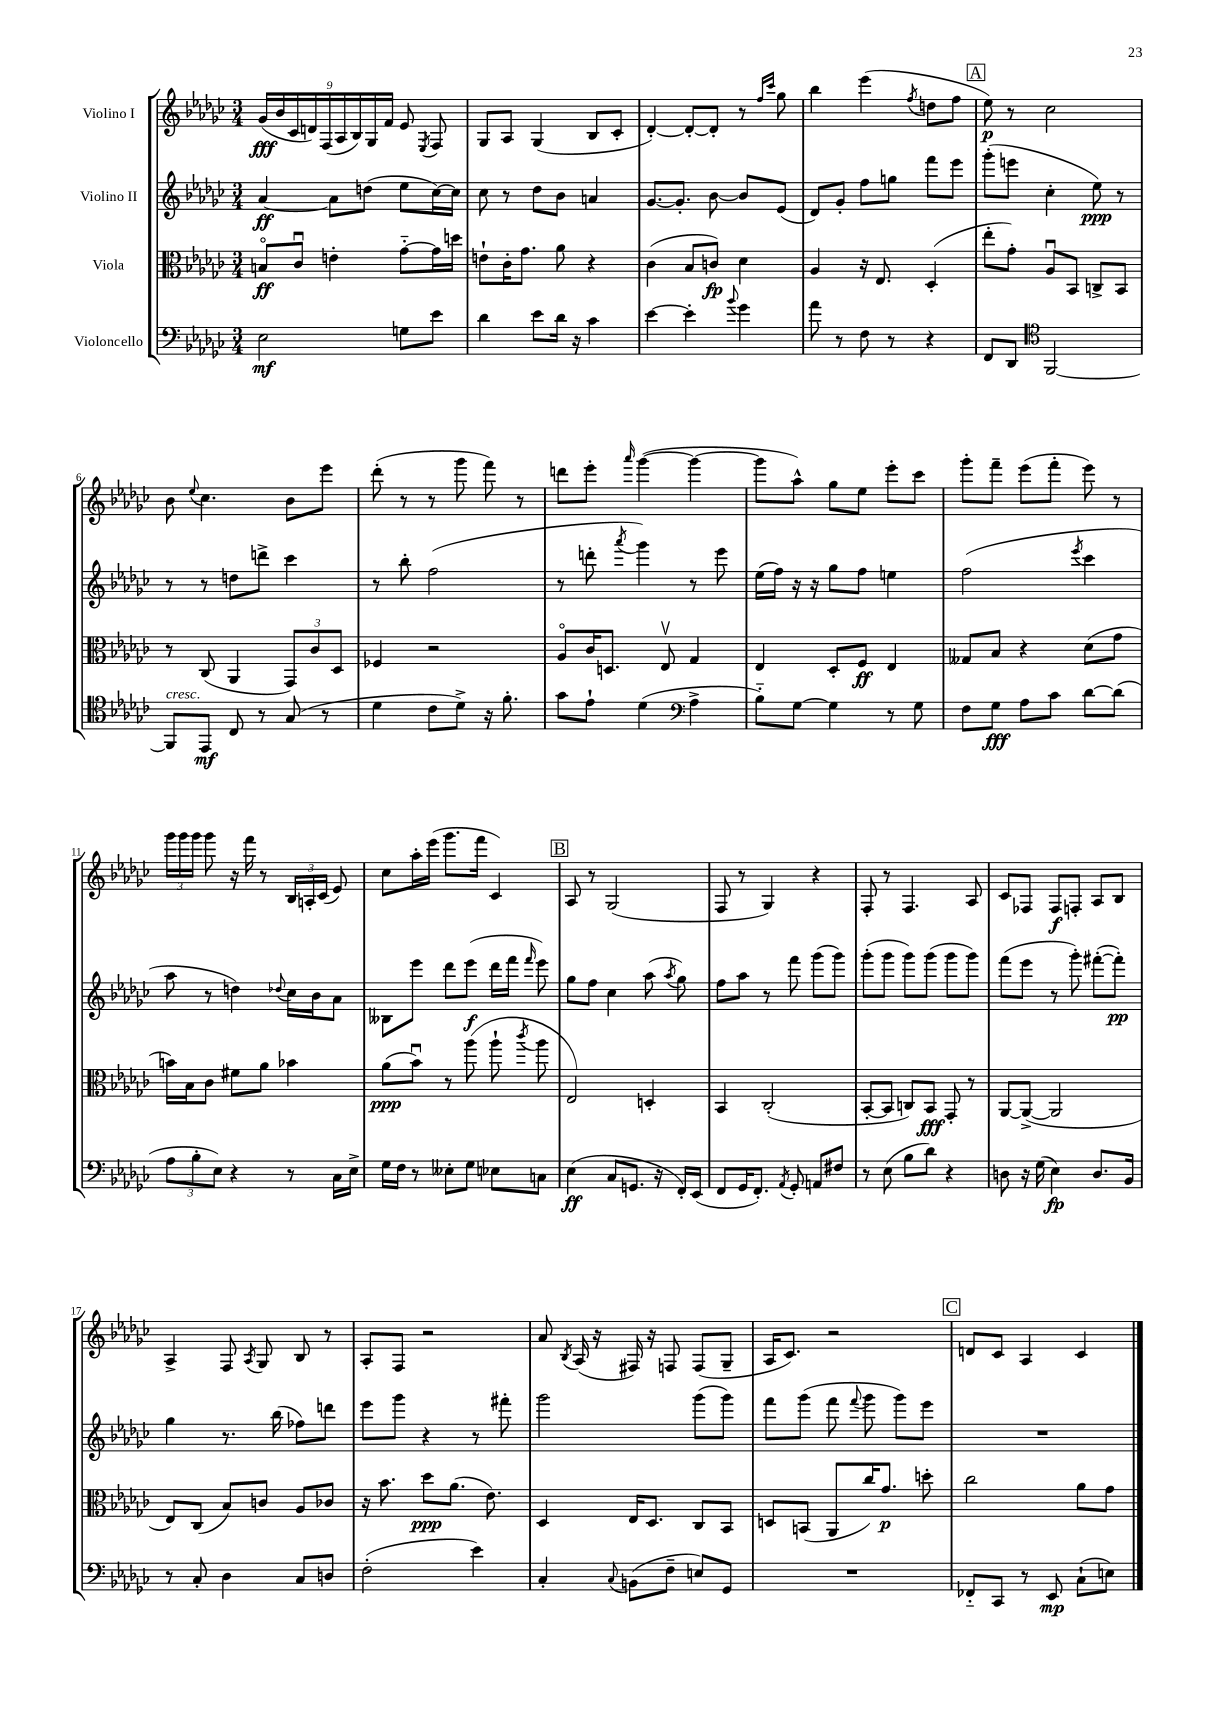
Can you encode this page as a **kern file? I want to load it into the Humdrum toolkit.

**kern	**dynam	**kern	**dynam	**kern	**dynam	**kern	**dynam
*part4	*part4	*part3	*part3	*part2	*part2	*part1	*part1
*staff4	*staff4	*staff3	*staff3	*staff2	*staff2	*staff1	*staff1
*I"Violoncello	*	*I"Viola	*	*I"Violino II	*	*I"Violino I	*
*clefF4	*	*clefC3	*	*clefG2	*	*clefG2	*
*k[b-e-a-d-g-c-]	*	*k[b-e-a-d-g-c-]	*	*k[b-e-a-d-g-c-]	*	*k[b-e-a-d-g-c-]	*
*M3/4	*	*M3/4	*	*M3/4	*	*M3/4	*
=1	=1	=1	=1	=1	=1	=1	=1
2E-\	mf	8Bn/L	ff	[4a-/	ff	(18g-/LL	fff
.	.	.	.	.	.	18b-/	.
.	.	.	.	.	.	18c-/	.
.	.	8c-u/J	.	.	.	.	.
.	.	.	.	.	.	18dn/)	.
.	.	.	.	.	.	(18F/	.
.	.	4en'\	.	8a-\L]	.	.	.
.	.	.	.	.	.	18A-/	.
.	.	.	.	.	.	18B-/)	.
.	.	.	.	(8ddn\J	.	.	.
.	.	.	.	.	.	18G-/	.
.	.	.	.	.	.	18f/JJ	.
8Gn\L	.	[8g-\L	.	8ee-\L	.	8e-/	.
.	.	.	.	.	.	8qE-/	.
8e-\J	.	16g-\L]	.	[16cc-\L)	.	8F/	.
.	.	16ddn\JJ	.	16cc-\JJ]	.	.	.
=2	=2	=2	=2	=2	=2	=2	=2
4d-\	.	8en`\L	.	8cc-\	.	8G-/L	.
.	.	16c-'\K	.	8r	.	8A-/J	.
.	.	8.g-\J	.	.	.	.	.
8e-\L	.	.	.	8dd-\L	.	(4G-/	.
16d-\Jk	.	8a-\	.	8b-\J	.	.	.
16r	.	.	.	.	.	.	.
4c-\	.	4r	.	4an/	.	8B-/L	.
.	.	.	.	.	.	8c-'/J	.
=3	=3	=3	=3	=3	=3	=3	=3
[4e-\	.	(4c-\	.	[8.g-/L	.	[4d-'/)	.
.	.	.	.	8.g-'/J]	.	.	.
4e-'\]	.	8B-/L	.	.	.	8d-'/L_	.
.	.	8cn/J)	fp	[8b-\	.	8d-'/J]	.
8qqb-/	.	.	.	.	.	.	.
4g-\	.	4d-\	.	8b-/L]	.	8r	.
.	.	.	.	.	.	16qqff/LL	.
.	.	.	.	.	.	16qqccc-/JJ	.
.	.	.	.	(8e-/J	.	8gg-\	.
=4	=4	=4	=4	=4	=4	=4	=4
8a-\	.	4A-/	.	8d-/L)	.	4bb-\	.
8r	.	.	.	8g-'/J	.	.	.
8F\	.	16r	.	8ff\L	.	(4eee-\	.
.	.	8.E-/	.	.	.	.	.
8r	.	.	.	8ggn\J	.	.	.
.	.	.	.	.	.	8qff/	.
4r	.	(4D-'/	.	8fff\L	.	8ddn\L	.
.	.	.	.	8eee-\J	.	8ff\J	.
!!LO:REH:place=s1:t=A
=5	=5	=5	=5	=5	=5	=5	=5
8FF/L	.	8ee-'\L	.	(8ggg-'\L	.	8ee-\)	p
8DD-/J	.	8g-'\J)	.	8eeen\J	.	8r	.
*clefC4	*	*	*	*	*	*	*
[2FF/	.	8A-u/L	.	4cc-'\	.	2cc-\	.
.	.	8BB-/J	.	.	.	.	.
.	.	8Cn^/L	.	8ee-\)	ppp	.	.
.	.	8BB-/J	.	8r	.	.	.
!!LO:LB:g=z
=6	=6	=6	=6	=6	=6	=6	=6
!LO:TX:a:i:t=cresc.	!	!	!	!	!	!	!
8FF/L]	.	8r	.	8r	.	8b-\	.
.	.	.	.	.	.	8qqee-/	.
8EE-/J	mf	(8C-/	.	8r	.	4.cc-\	.
8C-/	.	4AA-/	.	8ddn\L	.	.	.
8r	.	.	.	8dddn^\J	.	.	.
(8G-/	.	12GG-/L)	.	4ccc-\	.	8b-\L	.
.	.	12c-/	.	.	.	.	.
8r	.	.	.	.	.	8eee-\J	.
.	.	12D-/J	.	.	.	.	.
=7	=7	=7	=7	=7	=7	=7	=7
4d-\	.	4F-X/	.	8r	.	(8ddd-'\	.
.	.	.	.	8bb-'\	.	8r	.
8c-\L	.	2r	.	(2ff\	.	8r	.
8d-^\J)	.	.	.	.	.	8ggg-\	.
16r	.	.	.	.	.	8fff\)	.
8.f'\	.	.	.	.	.	.	.
.	.	.	.	.	.	8r	.
=8	=8	=8	=8	=8	=8	=8	=8
8g-\L	.	8A-/L	.	8r	.	8dddn\L	.
8e-`\J	.	16c-/K	.	8dddn'\	.	8eee-'\J	.
.	.	8.Dn/J	.	.	.	.	.
.	.	.	.	8qaaa-/	.	16qqaaa-/	.
(4d-\	.	.	.	4ggg-\)	.	([4ggg-\	.
.	.	8E-v/	.	.	.	.	.
*clefF4	*	*	*	*	*	*	*
4A-^\	.	4G-/	.	8r	.	4ggg-\_	.
.	.	.	.	8eee-\	.	.	.
=9	=9	=9	=9	=9	=9	=9	=9
8B-\L)	.	4E-/	.	(16ee-\LL	.	8ggg-\L]	.
.	.	.	.	16ff\JJ)	.	.	.
[8G-\J	.	.	.	16r	.	8aa-^^\J)	.
.	.	.	.	16r	.	.	.
4G-\]	.	8D-'/L	.	8gg-\L	.	8gg-\L	.
.	.	8F/J	ff	8ff\J	.	8ee-\J	.
8r	.	4E-/	.	4een\	.	8eee-'\L	.
8G-\	.	.	.	.	.	8ccc-\J	.
=10	=10	=10	=10	=10	=10	=10	=10
8F\L	.	8G--X/L	.	(2ff\	.	8ggg-'\L	.
8G-\J	fff	8B-/J	.	.	.	8fff~\J	.
8A-\L	.	4r	.	.	.	(8eee-\L	.
8c-\J	.	.	.	.	.	8fff'\J	.
.	.	.	.	8qeee-/	.	.	.
[8d-\L	.	(8d-\L	.	4ccc-\	.	8eee-\)	.
(8d-\J]	.	8g-\J	.	.	.	8r	.
!!LO:LB:g=z
=11	=11	=11	=11	=11	=11	=11	=11
12A-\L	.	16bn\LL)	.	8aa-\	.	24ggg-\LL	.
.	.	.	.	.	.	24ggg-\	.
.	.	16B-\J	.	.	.	.	.
12B-'\	.	.	.	.	.	24ggg-\JJ	.
.	.	8c-\J	.	8r	.	8ggg-\	.
12E-\J)	.	.	.	.	.	.	.
4r	.	8f#X\L	.	4ddn\)	.	16r	.
.	.	.	.	.	.	16fff\	.
.	.	8a-\J	.	.	.	8r	.
.	.	.	.	8qqdd-X/	.	.	.
8r	.	4b-X\	.	16cc-\LL	.	24B-/LL	.
.	.	.	.	.	.	24An'/	.
.	.	.	.	16b-\J	.	.	.
.	.	.	.	.	.	(24c-/JJ	.
16C-\LL	.	.	.	8a-\J	.	8e-/)	.
16E-^\JJ	.	.	.	.	.	.	.
=12	=12	=12	=12	=12	=12	=12	=12
16G-\LL	.	(8a-\L	ppp	8B--X\L	.	8cc-\L	.
16F\JJ	.	.	.	.	.	.	.
8r	.	8b-u\J)	.	8eee-\J	.	16aa-'\L	.
.	.	.	.	.	.	(16eee-\JJ	.
8E--X'\L	.	8r	.	8ddd-\L	.	8.ggg-\L	.
8G-\J	.	(8aa-\	.	(8eee-\J	f	.	.
.	.	.	.	.	.	16fff\Jk	.
8E-X\L	.	8aa-`\	.	16ddd-\LL	.	4c-/)	.
.	.	.	.	16fff\JJ	.	.	.
.	.	8qccc-/	.	16qqfff/	.	.	.
8Cn\J	.	8aa-\	.	8eee-\)	.	.	.
!!LO:REH:place=s1:t=B
=13	=13	=13	=13	=13	=13	=13	=13
(4E-\	ff	2E-/)	.	8gg-\L	.	8A-/	.
.	.	.	.	8ff\J	.	8r	.
8C-/L	.	.	.	4cc-\	.	(2G-/	.
8.GGn/J	.	.	.	.	.	.	.
.	.	4Dn'/	.	(8aa-\	.	.	.
16r	.	.	.	.	.	.	.
.	.	.	.	8qaa-/	.	.	.
16FF'/LL)	.	.	.	8gg-\)	.	.	.
(16EE-/JJ	.	.	.	.	.	.	.
=14	=14	=14	=14	=14	=14	=14	=14
8FF/L	.	4BB-/	.	8ff\L	.	8F/	.
16GG-/K	.	.	.	8aa-\J	.	8r	.
8.FF'/J)	.	.	.	.	.	.	.
.	.	(2C-'/	.	8r	.	4G-/)	.
8qAA-/	.	.	.	.	.	.	.
8GG-'/	.	.	.	8fff\	.	.	.
8AAn/L	.	.	.	(8ggg-\L	.	4r	.
8F#X/J	.	.	.	8ggg-\J)	.	.	.
=15	=15	=15	=15	=15	=15	=15	=15
8r	.	[8BB-'/L	.	(8ggg-'\L	.	8F'/	.
(8E-\	.	8BB-/J]	.	8ggg-\J	.	8r	.
8B-\L	.	8Cn/L)	.	8ggg-\L)	.	4.F/	.
8d-\J)	.	8BB-/J	fff	(8ggg-\J	.	.	.
4r	.	8GG-'/	.	8ggg-\L	.	.	.
.	.	8r	.	8ggg-\J)	.	8A-/	.
=16	=16	=16	=16	=16	=16	=16	=16
8Dn\	.	[8AA-/L	.	(8fff\L	.	8c-/L	.
16r	.	(8AA-^/J_	.	8eee-\J	.	8F-X/J	.
(16G-\	.	.	.	.	.	.	.
4E-\)	fp	2AA-/]	.	8r	.	8F-/L	f
.	.	.	.	8ggg-'\)	.	8Fn'/J	.
8.D/L	.	.	.	([8fff#X'\L	.	8A-/L	.
.	.	.	.	8fff#'\J])	pp	8B-/J	.
16BB-/Jk	.	.	.	.	.	.	.
!!LO:LB:g=z
=17	=17	=17	=17	=17	=17	=17	=17
8r	.	8E-/L)	.	4gg-\	.	4A-^/	.
8C-'/	.	(8C-/J	.	.	.	.	.
4D-\	.	8B-/L)	.	8.r	.	8F/	.
.	.	.	.	.	.	8qA-/	.
.	.	8cn/J	.	.	.	8G-/	.
.	.	.	.	(16bb-\	.	.	.
8C-/L	.	8A-/L	.	8ff-X\L)	.	8B-/	.
8Dn/J	.	8c-X/J	.	8dddn\J	.	8r	.
=18	=18	=18	=18	=18	=18	=18	=18
(2F'\	.	16r	.	8eee-\L	.	8A-'/L	.
.	.	8.b-\	.	.	.	.	.
.	.	.	.	8ggg-\J	.	8F/J	.
.	.	8dd-\L	ppp	4r	.	2r	.
.	.	(8.a-\J	.	.	.	.	.
4e-\)	.	.	.	8r	.	.	.
.	.	8.e-\)	.	.	.	.	.
.	.	.	.	8fff#X'\	.	.	.
=19	=19	=19	=19	=19	=19	=19	=19
4C-'/	.	4D-/	.	2ggg-\	.	8a-/	.
.	.	.	.	.	.	8qB-/	.
.	.	.	.	.	.	(16A-/	.
.	.	.	.	.	.	16r	.
8qqC-/	.	.	.	.	.	.	.
(8BBn\L	.	16E-/KL	.	.	.	16F#X/)	.
.	.	8.D-/J	.	.	.	16r	.
8F~\J	.	.	.	.	.	8Fn/	.
8En/L)	.	8C-/L	.	(8ggg-\L	.	(8F/L	.
8GG-/J	.	8BB-/J	.	8ggg-\J)	.	8G-~/J	.
=20	=20	=20	=20	=20	=20	=20	=20
2.r	.	8Dn/L	.	8fff\L	.	16A-/KL	.
.	.	.	.	.	.	8.c-/J)	.
.	.	(8BBn/J	.	(8ggg-\J	.	.	.
.	.	8AA-/L	.	8fff\	.	2r	.
.	.	.	.	8qqfff/	.	.	.
.	.	16cc-/K)	.	8ggg-\	.	.	.
.	.	8.g-/J	p	.	.	.	.
.	.	.	.	8ggg-\L)	.	.	.
.	.	8ddn'\	.	8eee-\J	.	.	.
!!LO:REH:place=s1:t=C
=21	=21	=21	=21	=21	=21	=21	=21
8FF-X/L	.	2cc-\	.	2.r	.	8dn/L	.
8CC-/J	.	.	.	.	.	8c-/J	.
8r	.	.	.	.	.	4A-/	.
8EE-/	mp	.	.	.	.	.	.
(8C-`\L	.	8a-\L	.	.	.	4c-/	.
8En\J)	.	8g-\J	.	.	.	.	.
==	==	==	==	==	==	==	==
*-	*-	*-	*-	*-	*-	*-	*-
